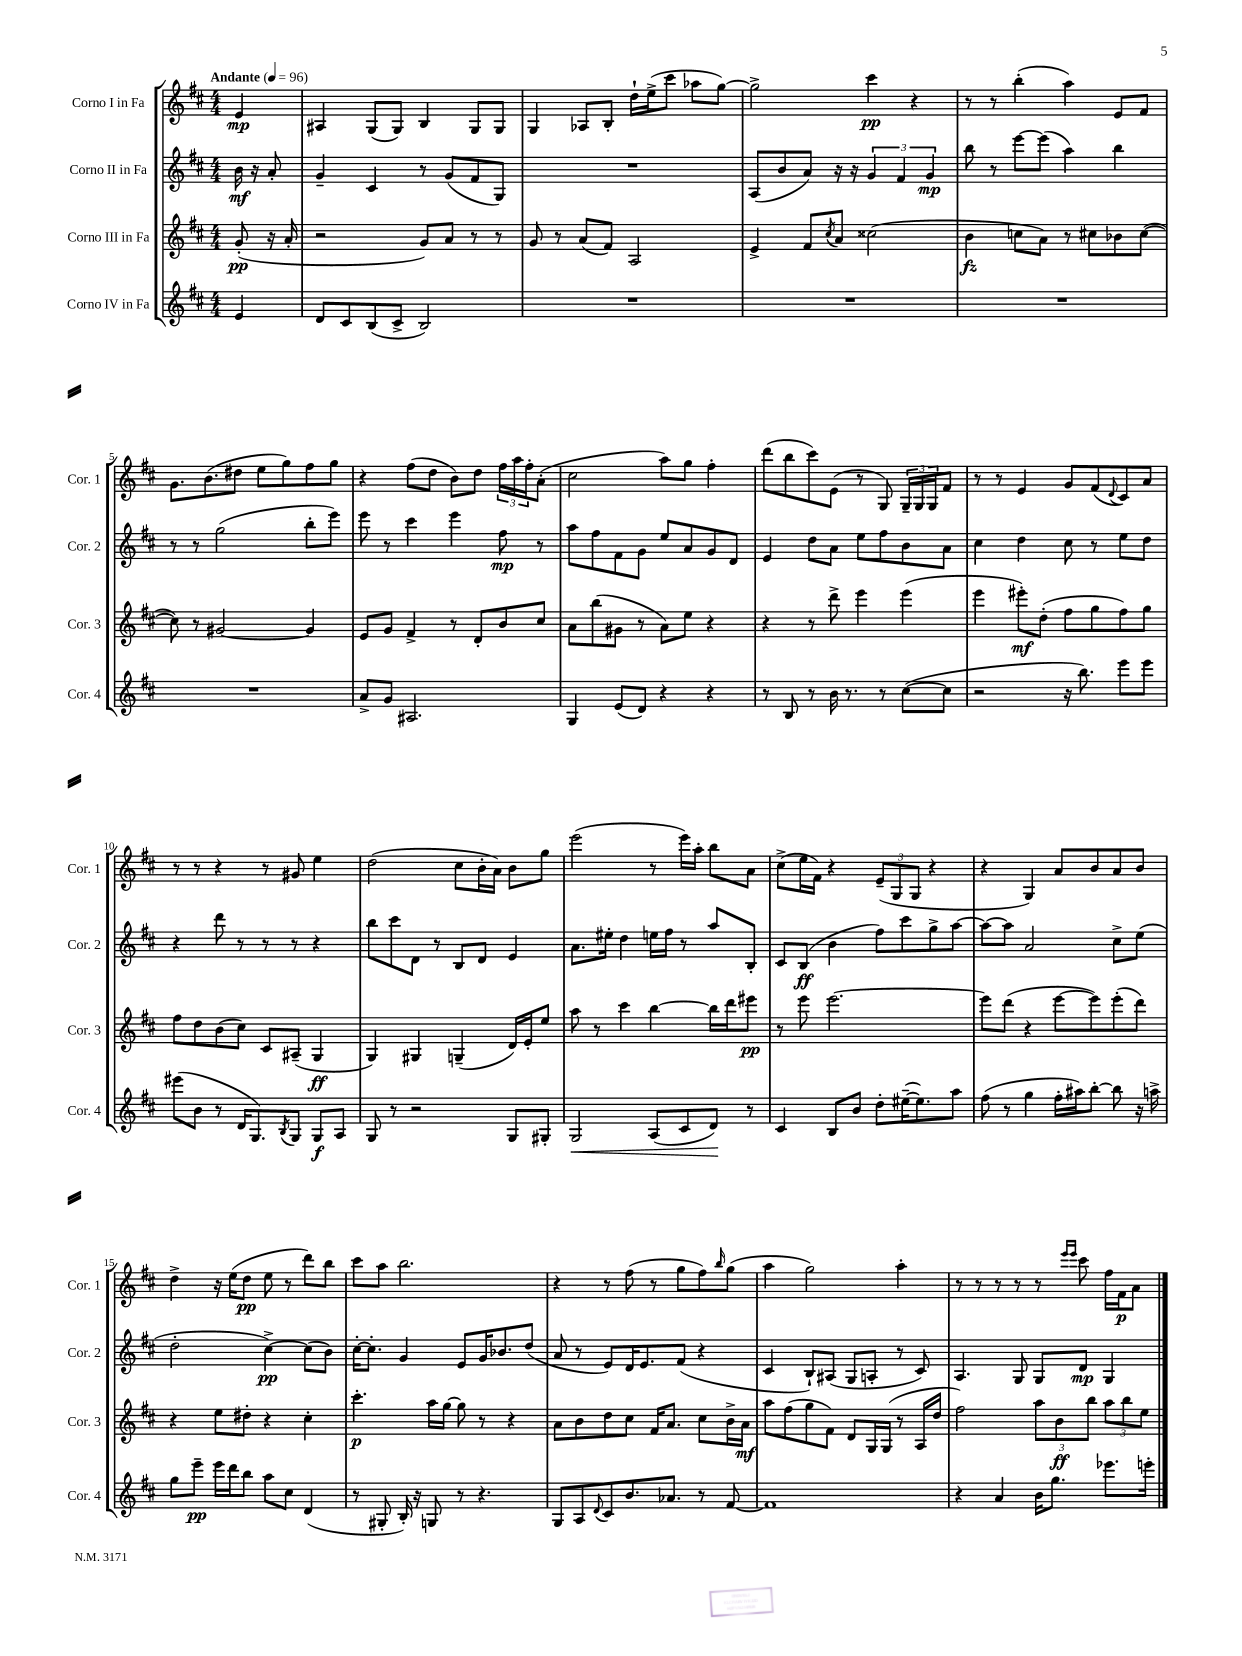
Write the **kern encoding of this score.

**kern	**dynam	**kern	**dynam	**kern	**dynam	**kern	**dynam
*part4	*part4	*part3	*part3	*part2	*part2	*part1	*part1
*staff4	*staff4	*staff3	*staff3	*staff2	*staff2	*staff1	*staff1
*I"Corno IV in Fa	*	*I"Corno III in Fa	*	*I"Corno II in Fa	*	*I"Corno I in Fa	*
*I'Cor. 4	*	*I'Cor. 3	*	*I'Cor. 2	*	*I'Cor. 1	*
*clefG2	*	*clefG2	*	*clefG2	*	*clefG2	*
*k[f#c#]	*	*k[f#c#]	*	*k[f#c#]	*	*k[f#c#]	*
*M4/4	*	*M4/4	*	*M4/4	*	*M4/4	*
*MM96	*	*MM96	*	*MM96	*	*MM96	*
=	=	=	=	=	=	=	=
!	!	!	!	!	!	!LO:TX:a:B:t=Andante	!
4e/	.	(8g'/	pp	16b\	mf	4e/	mp
.	.	.	.	16r	.	.	.
.	.	16r	.	8a'/	.	.	.
.	.	16a'/	.	.	.	.	.
=1	=1	=1	=1	=1	=1	=1	=1
8d/L	.	2r	.	4g~/	.	4A#X/	.
8c#/	.	.	.	.	.	.	.
(8B/	.	.	.	4c#/	.	(8G/L	.
8c#^/J	.	.	.	.	.	8G/J)	.
2B/)	.	8g/L)	.	8r	.	4B/	.
.	.	8a/J	.	(8g/L	.	.	.
.	.	8r	.	8f#/	.	8G/L	.
.	.	8r	.	8G/J)	.	8G/J	.
=2	=2	=2	=2	=2	=2	=2	=2
1r	.	8g/	.	1r	.	4G/	.
.	.	8r	.	.	.	.	.
.	.	(8a/L	.	.	.	8A-X/L	.
.	.	8f#/J)	.	.	.	8B'/J	.
.	.	2A/	.	.	.	16dd`\LL	.
.	.	.	.	.	.	(16ee^\J	.
.	.	.	.	.	.	8ccc#\J	.
.	.	.	.	.	.	8aa-X\L	.
.	.	.	.	.	.	[8gg\J)	.
=3	=3	=3	=3	=3	=3	=3	=3
1r	.	4e^/	.	(8A/L	.	2gg^\]	.
.	.	.	.	8b/	.	.	.
.	.	8f#/L	.	8a/J)	.	.	.
.	.	8qcc#/	.	.	.	.	.
.	.	8a/J	.	16r	.	.	.
.	.	.	.	16r	.	.	.
.	.	(2cc##X\	.	6g/	.	4ccc#\	pp
.	.	.	.	6f#/	.	.	.
.	.	.	.	.	.	4r	.
.	.	.	.	6g/	mp	.	.
=4	=4	=4	=4	=4	=4	=4	=4
1r	.	4b\	fz	8bb\	.	8r	.
.	.	.	.	8r	.	8r	.
.	.	8ccn\L	.	[8eee\L	.	(4bb'\	.
.	.	8a\J)	.	(8eee\J]	.	.	.
.	.	8r	.	4aa\)	.	4aa\)	.
.	.	8cc#X\L	.	.	.	.	.
.	.	8b-X\	.	4bb\	.	8e/L	.
.	.	([8cc#\J	.	.	.	8f#/J	.
!!LO:LB:g=z
=5	=5	=5	=5	=5	=5	=5	=5
1r	.	8cc#\])	.	8r	.	8.g\L	.
.	.	8r	.	8r	.	.	.
.	.	.	.	.	.	(8.b\	.
.	.	[2g#X/	.	(2gg\	.	.	.
.	.	.	.	.	.	8dd#X\J	.
.	.	.	.	.	.	8ee\L	.
.	.	.	.	.	.	8gg\)	.
.	.	4g#/]	.	8bb'\L	.	8ff#\	.
.	.	.	.	8eee\J)	.	8gg\J	.
=6	=6	=6	=6	=6	=6	=6	=6
8a^/L	.	8e/L	.	8eee\	.	4r	.
8g/J	.	8g/J	.	8r	.	.	.
2.A#X/	.	4f#^/	.	4ccc#\	.	(8ff#\L	.
.	.	.	.	.	.	8dd\J	.
.	.	8r	.	4eee\	.	8b\L)	.
.	.	8d'/L	.	.	.	8dd\J	.
.	.	8b/	.	8ff#\	mp	24ff#\LL	.
.	.	.	.	.	.	24aa\	.
.	.	.	.	.	.	24ff#'\J	.
.	.	8cc#/J	.	8r	.	(8a'\J	.
=7	=7	=7	=7	=7	=7	=7	=7
4G/	.	8a\L	.	8aa\L	.	2cc#\	.
.	.	(8bb\	.	8ff#\	.	.	.
(8e/L	.	8g#X\J	.	8f#\	.	.	.
8d/J)	.	8r	.	8g\J	.	.	.
4r	.	8a\L)	.	8ee/L	.	8aa\L)	.
.	.	8ee\J	.	8a/	.	8gg\J	.
4r	.	4r	.	8g/	.	4ff#'\	.
.	.	.	.	8d/J	.	.	.
=8	=8	=8	=8	=8	=8	=8	=8
8r	.	4r	.	4e/	.	(8ddd\L	.
8B/	.	.	.	.	.	8bb\	.
8r	.	8r	.	8dd\L	.	8ccc#\)	.
16b\	.	8ddd^\	.	8a\J	.	(8e\J	.
8.r	.	.	.	.	.	.	.
.	.	4eee\	.	8ee\L	.	8r	.
8r	.	.	.	8ff#\	.	8G/)	.
([8cc#\L	.	(4eee\	.	8b\	.	24G~/LL	.
.	.	.	.	.	.	24G/	.
.	.	.	.	.	.	24G/J	.
8cc#\J]	.	.	.	8a\J	.	8f#/J	.
=9	=9	=9	=9	=9	=9	=9	=9
2r	.	4eee\	.	4cc#\	.	8r	.
.	.	.	.	.	.	8r	.
.	.	8eee#X'\L)	mf	4dd\	.	4e/	.
.	.	(8dd'\J	.	.	.	.	.
16r	.	8ff#\L	.	8cc#\	.	8g/L	.
8.bb\)	.	.	.	.	.	.	.
.	.	8gg\	.	8r	.	(8f#/	.
.	.	.	.	.	.	8qqd/	.
8eee\L	.	8ff#\)	.	8ee\L	.	8c#/)	.
8eee\J	.	8gg\J	.	8dd\J	.	8a/J	.
!!LO:LB:g=z
=10	=10	=10	=10	=10	=10	=10	=10
(8eee#X\L	.	8ff#\L	.	4r	.	8r	.
8b\J	.	8dd\	.	.	.	8r	.
8r	.	(8b\	.	8ddd\	.	4r	.
16d/KL	.	8cc#\J)	.	8r	.	.	.
8.G/)	.	.	.	.	.	.	.
.	.	8c#/L	.	8r	.	8r	.
8qB/	.	.	.	.	.	.	.
8G/J	.	(8A#X~/J	.	8r	.	8g#X/	.
8G/L	f	4G/	ff	4r	.	4ee\	.
8A/J	.	.	.	.	.	.	.
=11	=11	=11	=11	=11	=11	=11	=11
8G/	.	4G/)	.	8bb\L	.	(2dd\	.
8r	.	.	.	8ccc#\	.	.	.
2r	.	4G#X/	.	8d\J	.	.	.
.	.	.	.	8r	.	.	.
.	.	(4Gn~/	.	8B/L	.	8cc#\L	.
.	.	.	.	8d/J	.	16b'\L	.
.	.	.	.	.	.	16a\JJ)	.
8G/L	.	16d/LL)	.	4e/	.	8b\L	.
.	.	16e'/J	.	.	.	.	.
8G#X'/J	.	8ee/J	.	.	.	8gg\J	.
=12	=12	=12	=12	=12	=12	=12	=12
!	!LO:HP:b	!	!	!	!	!	!
2G/	<	8aa\	.	8.a\L	.	(2eee\	.
.	.	8r	.	.	.	.	.
.	.	.	.	16ee#X'\Jk	.	.	.
.	.	4ccc#\	.	4dd\	.	.	.
(8A/L	.	[4bb\	.	16een\LL	.	8r	.
.	.	.	.	16ff#\JJ	.	.	.
8c#/	.	.	.	8r	.	16eee\LL)	.
.	.	.	.	.	.	16aa'\JJ	.
8d/J)	.	16bb\LL]	.	8aa/L	.	8bb\L	.
.	.	16ddd\J	.	.	.	.	.
8r	[	8eee#X\J	pp	8B'/J	.	8a\J	.
=13	=13	=13	=13	=13	=13	=13	=13
4c#/	.	8r	.	8c#/L	.	(8cc#^\L	.
.	.	8eee\	.	(8B/J	ff	16ee\L	.
.	.	.	.	.	.	16f#\JJ)	.
8B/L	.	[2.eee\	.	4b\	.	4r	.
8b/J	.	.	.	.	.	.	.
8dd'\L	.	.	.	8ff#\L)	.	(12e~/L	.
.	.	.	.	.	.	12G/	.
([16ee#X~\K	.	.	.	8ccc#\	.	.	.
.	.	.	.	.	.	12G/J	.
8.ee#\])	.	.	.	.	.	.	.
.	.	.	.	8gg^\	.	4r	.
8aa\J	.	.	.	[8aa\J	.	.	.
=14	=14	=14	=14	=14	=14	=14	=14
(8ff#\	.	8eee\L]	.	8aa\L_	.	4r	.
8r	.	(8ddd\J	.	8aa\J]	.	.	.
4gg\	.	4r	.	2a/	.	4G/)	.
16ff#'\LL	.	[8eee\L	.	.	.	8a/L	.
16aa#X\J)	.	.	.	.	.	.	.
[8bb'\J	.	8eee\])	.	.	.	8b/	.
8bb\]	.	(8eee'\	.	8cc#^\L	.	8a/	.
16r	.	8ddd\J)	.	(8ee\J	.	8b/J	.
16aan^\	.	.	.	.	.	.	.
!!LO:LB:g=z
=15	=15	=15	=15	=15	=15	=15	=15
8gg\L	.	4r	.	2dd'\	.	4dd^\	.
8eee~\J	pp	.	.	.	.	.	.
16eee\LL	.	8ee\L	.	.	.	16r	.
16ddd\J	.	.	.	.	.	(16ee\KL	.
8bb\J	.	8dd#X'\J	.	.	.	8dd\J	pp
8aa\L	.	4r	.	[4cc#^\)	pp	8ee\	.
8cc#\J	.	.	.	.	.	8r	.
(4d/	.	4cc#'\	.	(8cc#\L]	.	8ddd\L)	.
.	.	.	.	8b\J)	.	8bb\J	.
=16	=16	=16	=16	=16	=16	=16	=16
8r	.	4.ccc#'\	p	[16cc#'\KL	.	8ccc#\L	.
.	.	.	.	8.cc#'\J]	.	.	.
8G#X'/	.	.	.	.	.	8aa\J	.
16B'/)	.	.	.	4g/	.	2.bb\	.
16r	.	.	.	.	.	.	.
8Gn/	.	16aa\LL	.	.	.	.	.
.	.	[16gg\JJ	.	.	.	.	.
8r	.	8gg\]	.	8e/L	.	.	.
4.r	.	8r	.	16g/K	.	.	.
.	.	.	.	8.b-X/	.	.	.
.	.	4r	.	.	.	.	.
.	.	.	.	(8dd/J	.	.	.
=17	=17	=17	=17	=17	=17	=17	=17
8G/L	.	8a\L	.	8a/	.	4r	.
8A/	.	8b\	.	8r	.	.	.
8qqd/	.	.	.	.	.	.	.
8c#/	.	8dd\	.	8e/L)	.	8r	.
8.b/	.	8cc#\J	.	16d/K	.	(8ff#\	.
.	.	.	.	8.e/	.	.	.
.	.	16f#/KL	.	.	.	8r	.
8.a-X/J	.	8.a/J	.	.	.	.	.
.	.	.	.	(8f#/J	.	8gg\L	.
8r	.	8cc#\L	.	4r	.	8ff#\)	.
.	.	.	.	.	.	16qqbb/	.
[8f#/	.	16b^\L	.	.	.	(8gg\J	.
.	.	16a\JJ	mf	.	.	.	.
=18	=18	=18	=18	=18	=18	=18	=18
1f#]	.	8aa\L	.	4c#/	.	4aa\	.
.	.	(8ff#\	.	.	.	.	.
.	.	8gg\	.	8B`/L)	.	2gg\)	.
.	.	8f#\J)	.	(8A#X/J	.	.	.
.	.	8d/L	.	8G/L	.	.	.
.	.	16G/L	.	8An'/J	.	.	.
.	.	(16G/JJ	.	.	.	.	.
.	.	8r	.	8r	.	4aa'\	.
.	.	16A/LL	.	8c#/)	.	.	.
.	.	16dd/JJ	.	.	.	.	.
=19	=19	=19	=19	=19	=19	=19	=19
4r	.	2ff#\)	.	4.A/	.	8r	.
.	.	.	.	.	.	8r	.
4a/	.	.	.	.	.	8r	.
.	.	.	.	8G/	.	8r	.
16b\KL	.	12aa\L	.	8G/L	.	8r	.
8.gg\J	.	.	.	.	.	.	.
.	.	12b\	ff	.	.	.	.
.	.	.	.	.	.	16qqeee/LL	.
.	.	.	.	.	.	16qqeee/JJ	.
.	.	.	.	8d/J	mp	8ccc#\	.
.	.	12bb\J	.	.	.	.	.
8.eee-X\L	.	12aa\L	.	4G/	.	16ff#\LL	.
.	.	.	.	.	.	16f#\J	p
.	.	12bb\	.	.	.	.	.
.	.	.	.	.	.	8a\J	.
.	.	12ee\J	.	.	.	.	.
16eeen'\Jk	.	.	.	.	.	.	.
==	==	==	==	==	==	==	==
*-	*-	*-	*-	*-	*-	*-	*-
